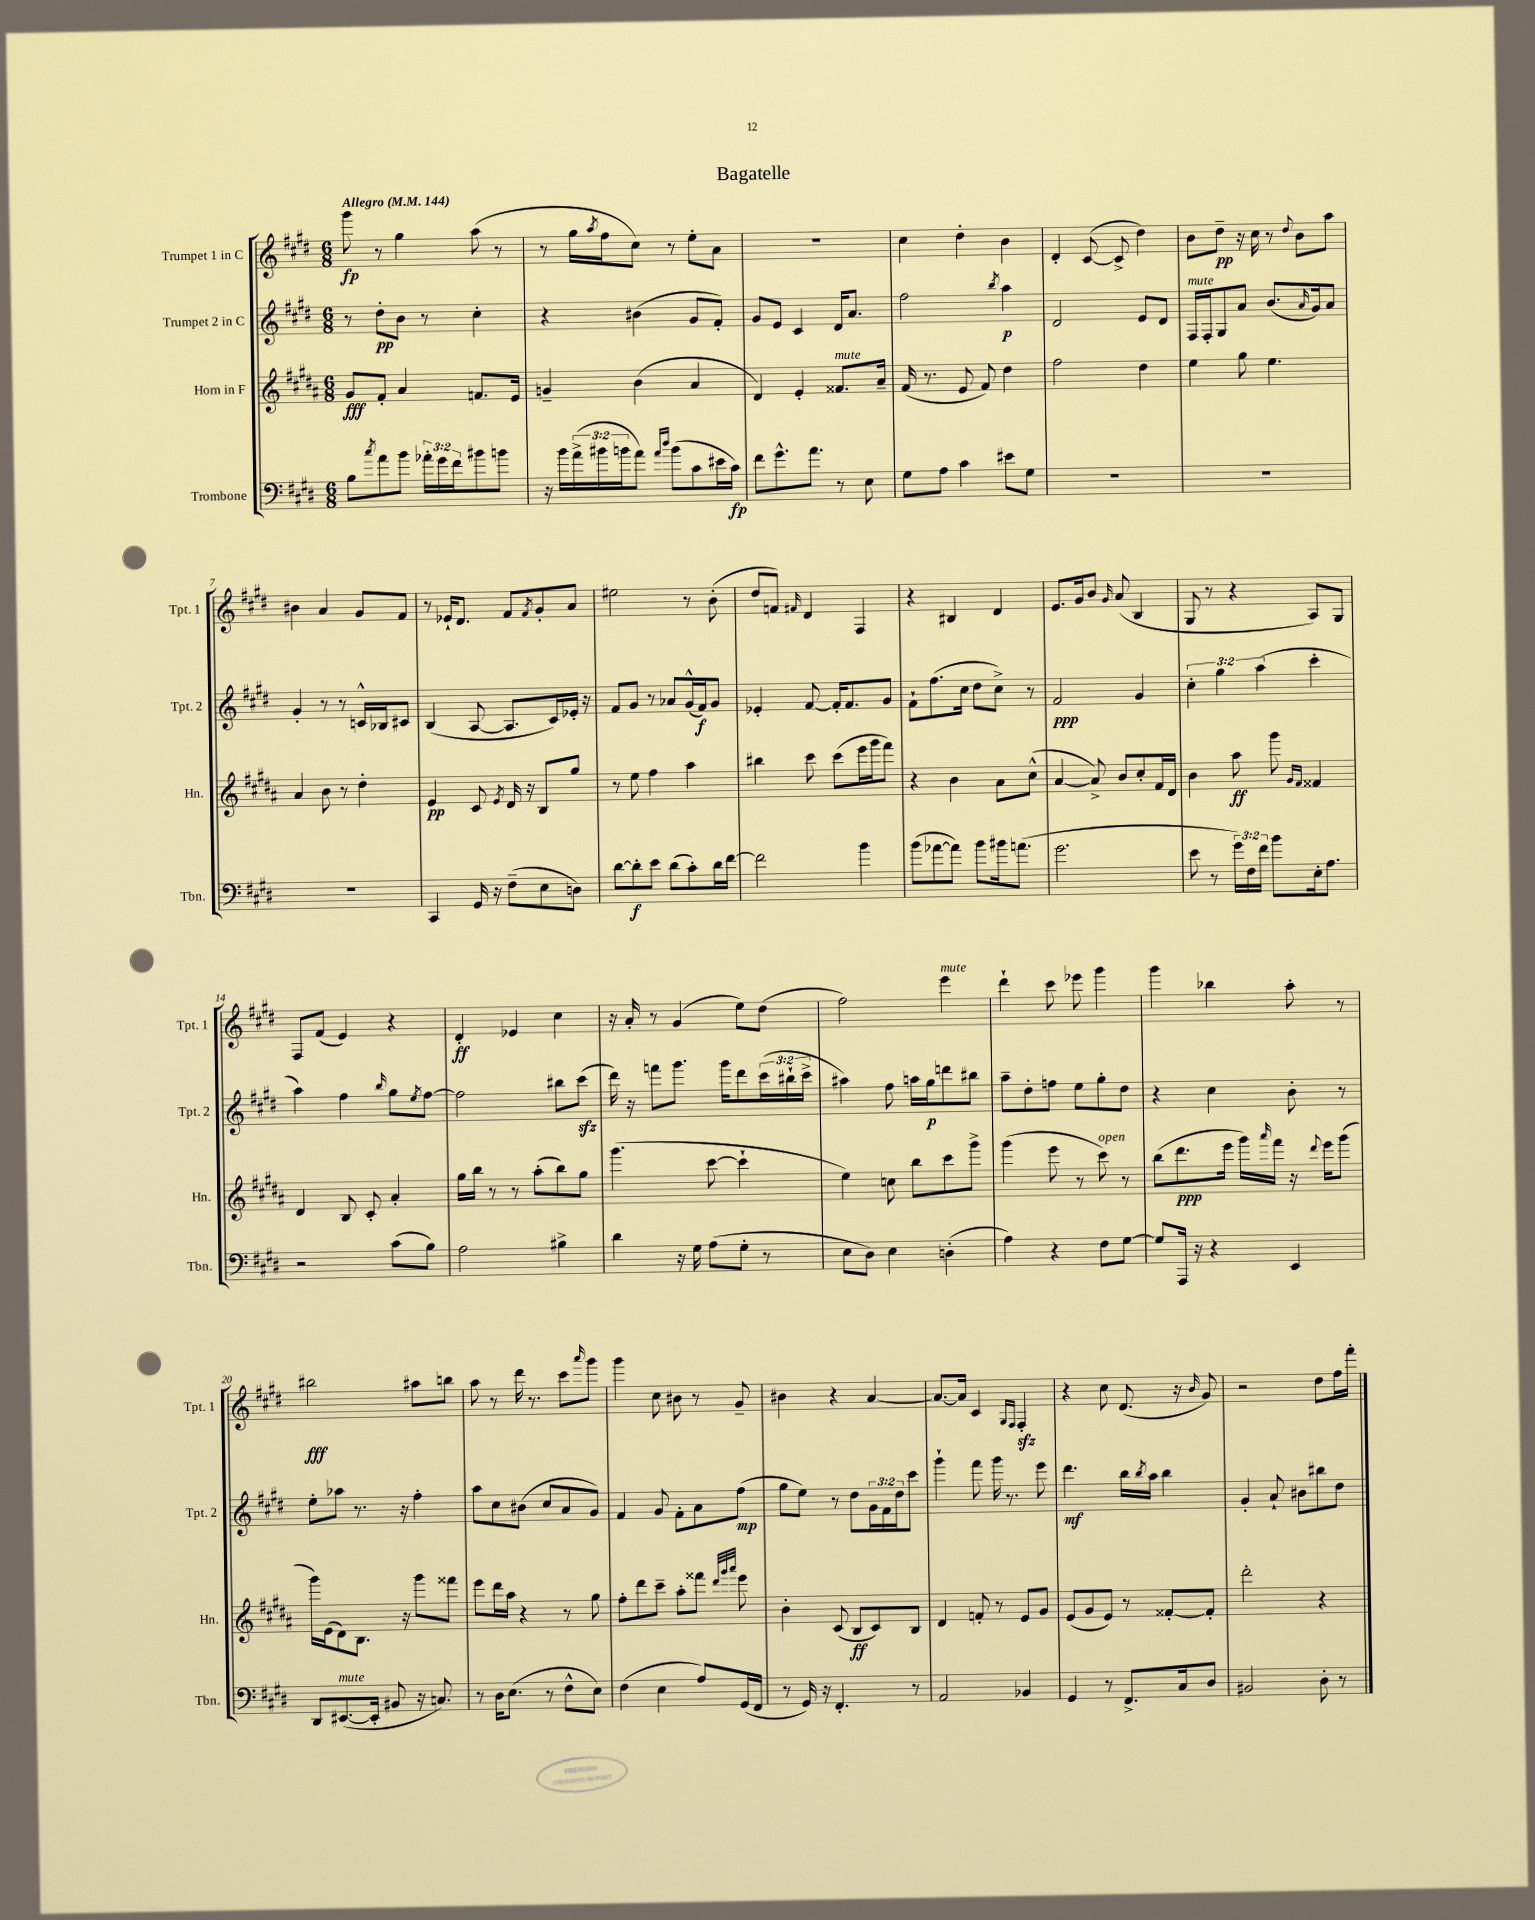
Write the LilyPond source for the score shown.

\header { title = "Bagatelle" }
<<
\new StaffGroup <<
\new Staff = "s0" \with { instrumentName = "Trumpet 1 in C" shortInstrumentName = "Tpt. 1" } {
    \clef treble \key e \major \numericTimeSignature \time 6/8 \tempo "Allegro" 4 = 144
    gis'''8\fp r8 gis''4 a''8( r8 |
    r8 gis''16 \acciaccatura { a''8 } fis''16 cis''8) r8 e''8-. a'8 |
    R2. |
    cis''4 dis''4-. b'4 |
    dis'4-. cis'8~( cis'8-> dis''4) |
    b'8 dis''8--\pp r16 cis''16 r8 \appoggiatura { dis''8 } b'8 a''8 |
    bis'4 a'4 gis'8 fis'8 |
    r8 ees'16-! dis'8. fis'8 \acciaccatura { fis'8 } gis'8-. a'8 |
    eis''2 r8 b'8-.( |
    dis''8 f'8) \grace { fis'16 } dis'4 fis4 |
    r4 bis4 dis'4 |
    e'8. gis'16 b'8 \grace { gis'16 } a'8( b4 |
    gis8 r8 r4 a8) gis8 |
    fis8 fis'8( e'4) r4 |
    dis'4-.\ff ees'4 cis''4 |
    r16 a'16-. r8 gis'4( e''8) dis''8( |
    fis''2) e'''4^\markup { \italic "mute" } |
    dis'''4-! cis'''8 ees'''8 gis'''4 |
    gis'''4 bes''4 a''8-. r8 |
    bis''2\fff ais''8 b''8 |
    a''8 r8 dis'''16 r8. cis'''8 \grace { a'''16 } gis'''8 |
    gis'''4 cis''8 bis'8 r8 gis'8-- |
    bis'4 r4 a'4~ |
    a'8.~ a'16 cis'4 \grace { gis16 fis16 } fis4-.\sfz |
    r4 cis''8 dis'8.( r16 \grace { b'16 } gis'8) |
    r2 dis''8 fis''16 fis'''16-. \bar "|." |
}
\new Staff = "s1" \with { instrumentName = "Trumpet 2 in C" shortInstrumentName = "Tpt. 2" } {
    \clef treble \key e \major \numericTimeSignature \time 6/8 \override Staff.TupletNumber.text = #tuplet-number::calc-fraction-text
    r8 dis''8-.\pp b'8 r8 cis''4-. |
    r4 bis'4( gis'8 fis'8-.) |
    gis'8 e'8 cis'4 dis'16 a'8. |
    fis''2 \acciaccatura { b''8 } a''4\p |
    dis'2 e'8 dis'8 |
    fis16^\markup { \italic "mute" } fis16-. gis8 a'8 b'8.( \grace { a'16 } gis'16) a'8 |
    gis'4-. r8 r8 c'16-^ bes16 cis'8 |
    b4( a8~ a8. cis'16) ees'16-. r16 |
    fis'8 gis'8 r8 aes'8 gis'16-^( fis'16\f) gis'8 |
    ees'4-. fis'8~ fis'16-. fis'8. gis'8 |
    fis'8-! fis''8.( cis''16 dis''8 cis''8->) r8 |
    fis'2\ppp gis'4 |
    \tuplet 3/2 { cis''4-. gis''4 a''4( } cis'''4-. |
    a''4) fis''4 \grace { b''16 } gis''8 \acciaccatura { e''8 } fis''8~ |
    fis''2 bis''8 cis'''8\sfz( |
    dis'''16) r16 f'''8 gis'''8. gis'''16 dis'''8 \tuplet 3/2 { cis'''16( bis''16-! cis'''16-> } |
    ais''4) fis''8 a''16 gis''16\p d'''8 bis''8 |
    a''8-- dis''8-. f''8 e''8 gis''8-. dis''8 |
    r4 cis''4 b'8-. r8 |
    e''8-. aes''8 r8. r16 fis''4-. |
    a''8 cis''8 bis'8( cis''8 a'8 gis'8) |
    fis'4 gis'8 fis'8-. a'8 fis''8\mp( |
    gis''8 e''8) r8 dis''8 \tuplet 3/2 { gis'16 fis'16 dis''16 } cis'''8 |
    gis'''4-! fis'''8 gis'''16 r8. e'''8 |
    dis'''4.\mf b''16 \acciaccatura { b''8 } a''16 b''4 |
    gis'4-. a'8-! bis'8 bis''8 dis''8 \bar "|." |
}
\new Staff = "s2" \with { instrumentName = "Horn in F" shortInstrumentName = "Hn." } {
    \clef treble \key b \major \numericTimeSignature \time 6/8
    gis'8\fff fis'8-. ais'4 f'8. e'16 |
    g'4-- b'4( ais'4 |
    dis'4) e'4-. fisis'8.^\markup { \italic "mute" } ais'16-- |
    fis'16( r8. e'8 fis'8) dis''4 |
    fis''2 dis''4 |
    e''4 gis''8 e''4. |
    ais'4 b'8 r8 dis''4-. |
    e'4\pp cis'8 \acciaccatura { e'8 } dis'16 r16 b8 gis''8 |
    r8 e''8 fis''4 ais''4 |
    bis''4 cis'''8 cis'''8( e'''16 gis'''16 fis'''8) |
    r4 b'4 ais'8 cis''8-^( |
    ais'4~ ais'8->) b'8 cis''8-. fis'16 dis'16 |
    b'4 ais''8\ff gis'''8 \grace { gis'16 fis'16 } fisis'4 |
    dis'4 b8 cis'8-. ais'4-. |
    gis''16 b''16 r8 r8 ais''8-.( b''8) gis''8 |
    gis'''4.( cis'''8~ cis'''4-! |
    e''4) c''8 b''8 cis'''8 gis'''8-> |
    gis'''4( e'''8 r8 cis'''8^\markup { \italic "open" }) r8 |
    b''8( dis'''8.\ppp e'''16 gis'''16) \grace { ais'''16 } fis'''16 r16 \appoggiatura { dis'''8 } e'''16 gis'''8( |
    gis'''16) e'16( dis'8) b8. r16 gis'''8 fisis'''8 |
    e'''8 dis'''16 ais''16 r4 r8 gis''8 |
    fis''8-. dis'''8 cis'''8-- ais''8-. fisis'''8 \grace { dis'''32 gis'''32 ais'''32 } e'''8 |
    b'4-. cis'8( b8\ff cis'8) b8 |
    dis'4 f'8-. r8 e'8 gis'8 |
    e'8( gis'8 e'8) r8 fisis'8~-. fisis'8-. |
    dis'''2-. r4 \bar "|." |
}
\new Staff = "s3" \with { instrumentName = "Trombone" shortInstrumentName = "Tbn." } {
    \clef bass \key e \major \numericTimeSignature \time 6/8 \override Staff.TupletNumber.text = #tuplet-number::calc-fraction-text
    b8 \acciaccatura { cis''8 } a'8 b'8 \tuplet 3/2 { aes'16-. gis'16 fis'16 } bis'8 b'8 |
    r16 b'16 \tuplet 3/2 { a'16->( bis'16 b'16 } a'8) \grace { a'16 dis''16 } b'8( cis'8 eis'16 cis'16\fp) |
    fis'8 gis'8.-^ a'8. r8 e8 |
    gis8 a8 cis'4 eis'8 gis8 |
    R2. |
    R2. |
    R2. |
    cis,4 gis,16 r16 fis8--( e8 d8) |
    dis'8~ dis'8-.\f e'8 dis'8( cis'8-.) dis'16 fis'16~ |
    fis'2 b'4 |
    b'8( aes'8~ aes'8) b'8 bis'16 a'8.( |
    gis'2. |
    e'8 r8 \tuplet 3/2 { gis'16) fis16 fis'16 } b'8 e16-. a8. |
    r2 cis'8( b8) |
    a2 bis4-> |
    dis'4 r16 gis16 a8( gis8-. r8 |
    e8 dis8) e4 d4-.( |
    a4) r4 fis8 gis8~ |
    gis8 a,,16 r16 r4 e,4 |
    dis,8 eis,8.~^\markup { \italic "mute" }( eis,16-. bis,8 r16 c8.) |
    r8 dis16 e8.( r8 fis8-^ e8) |
    fis4( e4 a8) gis,16( fis,16 |
    r8 gis,16) r16 fis,4.-. r8 |
    a,2 bes,4 |
    gis,4 r8 fis,8.-> cis16 dis8 |
    bis,2 dis8-. r8 \bar "|." |
}
>>
>>
